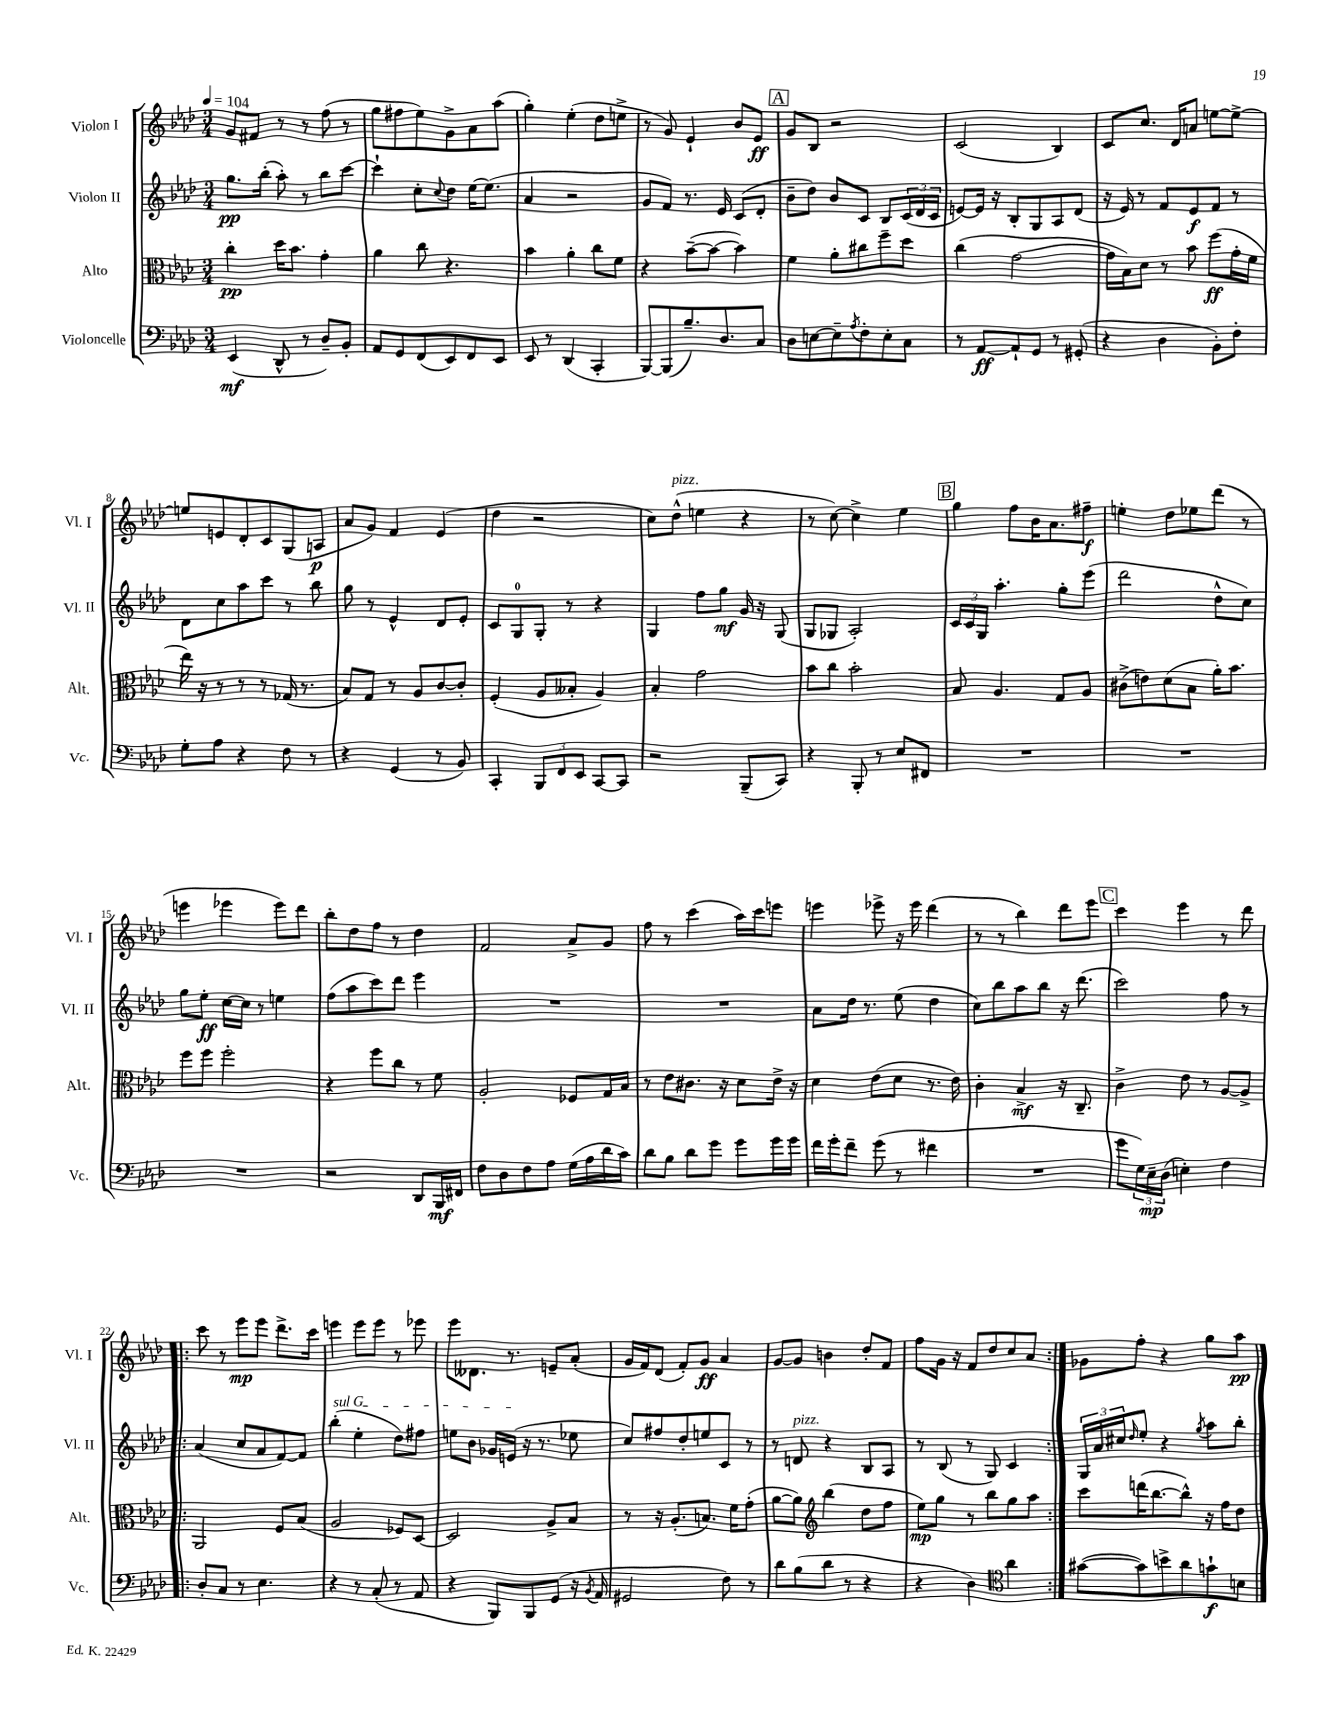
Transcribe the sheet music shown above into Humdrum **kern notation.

**kern	**kern	**kern	**kern
*staff4	*staff3	*staff2	*staff1
*clefF4	*clefC3	*clefG2	*clefG2
*k[b-e-a-d-]	*k[b-e-a-d-]	*k[b-e-a-d-]	*k[b-e-a-d-]
*M3/4	*M3/4	*M3/4	*M3/4
*MM104	*MM104	*MM104	*MM104
(4EE-	4cc'	8.gg	8g
.	.	.	8f#
.	.	(16bb-'	.
8DD-^^	16dd-	8aa-')	8r
.	8.b-	.	.
8r	.	8r	8r
8D-~)	4g'	8bb-	(8ff
8BB-'	.	[8ccc	8r
=	=	=	=
8AA-	4a-	4ccc`]	8gg
8GG	.	.	8ff#
(8FF	8cc	8cc'	8ee-)
.	.	8qqcc	.
8EE-)	4.r	8dd-	8g^
8FF	.	[16ee-	8a-
.	.	(8.ee-]	.
8EE-	.	.	(8aa-
=	=	=	=
8EE-	4b-	4a-	4gg')
8r	.	.	.
(4DD-	4a-'	2r	(4ee-'
4CC'	8cc	.	8dd-
.	8f	.	8ee^
=	=	=	=
[8BBB-)	4r	8g	8r
(8BBB-]	.	8f)	8g)
8.B-~)	([8b-~	8.r	4e-`
.	8b-_	.	.
8.D-	.	16e-	.
.	4b-])	(8c	8b-
8C	.	8d-'	8e-
=	=	=	=
8D-	4f	8b-~	8g
[8E	.	8dd-)	8B-
8E~]	8a-'	8b-	2r
8qA-	.	.	.
8F'	8cc#	8c	.
8E'	8ff~	8B-	.
8C	8dd-	(24c	.
.	.	24d-	.
.	.	24c	.
=	=	=	=
8r	(4cc	[8e)	(2c
[8AA-	.	16e]	.
.	.	16r	.
8AA-`]	[2g	8B-'	.
8GG	.	8G	.
8r	.	8A-	4B-)
(8GG#'	.	(8d-	.
=	=	=	=
4r	16g]	16r	8c
.	16B-)	16e-)	.
.	8d-	8r	8.cc
4D-	8r	8f	.
.	.	.	16d-
.	8b-	8e-	8a
8BB-')	(8ff	8f	[8ee
8F'	16g'	8r	8ee^_
.	16f	.	.
=	=	=	=
8G'	16ee-)	8d-	8ee]
.	16r	.	.
8A-	8r	8cc	8e
4r	8r	8aa-	8d-'
.	8r	8ccc	8c
8F	(16G-	8r	(8G
.	8.r	.	.
8r	.	8bb-	8A
=	=	=	=
4r	8B-)	8gg	8a-
.	8G	8r	8g)
(4GG	8r	4e-^^	4f
.	8A-	.	.
8r	[8c	8d-	(4e-
8BB-)	8c']	8e-'	.
=	=	=	=
4CC'	(4F'	8c	4dd-
.	.	8G	.
12BBB-	8A-	8G'	2r
12FF	.	.	.
.	8B--'	8r	.
12EE-	.	.	.
[8CC	4A-)	4r	.
8CC]	.	.	.
=	=	=	=
2r	4B-'	4G	8cc)
.	.	.	(8dd-^^
.	2g	8ff	4ee
.	.	8gg	.
(8BBB-~	.	16g	4r
.	.	16r	.
8CC)	.	(8G	.
=	=	=	=
4r	8b-	8G	8r
.	8cc	8G-	[8cc)
8BBB-'	2b-'	2A-')	4cc^]
8r	.	.	.
8E-	.	.	4ee-
8FF#	.	.	.
=	=	=	=
2.r	8B-	24c	4gg
.	.	24c	.
.	.	24G	.
.	4.A-	4.aa-'	.
.	.	.	8ff
.	.	.	16b-
.	.	.	8.a-
.	8G	8gg'	.
.	8A-	(8eee-	8ff#~
=	=	=	=
2.r	(8c#^	2ddd-	4ee'
.	8e)	.	.
.	(8d-	.	8dd-
.	8B-	.	8ee-
.	16a-')	8dd-^^	(8ddd-
.	8.b-	.	.
.	.	8cc)	8r
=	=	=	=
2.r	8ff	8gg	4eee
.	8ff	8ee-'	.
.	2ff'	[16cc	4eee-
.	.	16cc]	.
.	.	8r	.
.	.	4ee	8eee-)
.	.	.	8ddd-
=	=	=	=
2r	4r	(8ff	8bb-'
.	.	8aa-	8dd-
.	8ff	8ccc)	8ff
.	8cc	8ddd-	8r
8DD-	8r	4eee-	4dd-
16BBB-	8f	.	.
16FF#	.	.	.
=	=	=	=
8F	2A-'	2.r	2f
8D-	.	.	.
8F	.	.	.
8A-	.	.	.
(16G	8F-	.	8a-^
16A-	.	.	.
16d-	16G	.	8g
16c)	16B-	.	.
=	=	=	=
8d-	8r	2.r	8ff
8B-	8e-	.	8r
8d-	8.c#	.	(4ccc
8g	.	.	.
.	16r	.	.
8g	8d-	.	16aa-)
.	.	.	16ccc
16g	16e-^	.	8eee
16g	16r	.	.
=	=	=	=
16f	4d-	8a-	4eee
16g'	.	.	.
8f~	.	16dd-	.
.	.	8.r	.
(8g	(8e-	.	8eee-^
8r	8d-	(8ee-	16r
.	.	.	16eee-
4f#	8.r	4dd-	(4ddd-
.	16e-)	.	.
=	=	=	=
2.r	4c'	8cc)	8r
.	.	8bb-	8r
.	4B-^	8aa-	4bb-)
.	.	8bb-	.
.	16r	16r	8ddd-
.	8.C~	(8.ddd-	.
.	.	.	8eee-
=	=	=	=
8g	4c^	2ccc)	4ccc
24G)	.	.	.
24E-~	.	.	.
(24D-	.	.	.
4E')	8e-	.	4eee-
.	8r	.	.
4F	[8A-	8ff	8r
.	8A-^]	8r	8ddd-
=!|:	=!|:	=!|:	=!|:
8D-'	2AA-	(4a-	8ccc
8C	.	.	8r
8r	.	8cc	8eee-
4.E-	.	8a-	8eee-
.	8F	[8f)	8.ddd-^
.	(8B-	8f]	.
.	.	.	16ccc
=	=	=	=
4r	2A-	(4bb-'	4eee
8r	.	4ee-'	8eee
(8C'	.	.	8eee
8r	8F-)	8dd-)	8r
8AA-	[8D-	8ff#	8eee-
=	=	=	=
4r	2D-]	8ee	8eee-
.	.	8b-	8.d--
8BBB-)	.	16g-	.
.	.	(16e	8.r
8BBB-	.	16r	.
.	.	8.r	.
(8GG	8A-^	.	8e~
16r	8B-	8ee-	(8a-'
8qBB-	.	.	.
16AA-	.	.	.
=	=	=	=
2GG#	8r	8cc)	16g
.	.	.	16f)
.	16r	8ff#	(8d-
.	(8.A-'	.	.
.	.	8dd-'	8f')
.	8.B)	8ee	8g
8F)	.	8c	4a-
.	16f	.	.
8r	(8g'	8r	.
=	=	=	=
8d-	[8a-	8r	[8g
(8B-	8a-])	8d	8g]
*	*clefG2	*	*
8d-	(4bb-	4r	4b
8r	.	.	.
4r	8dd-	8B-	8dd-'
.	8ff	8A-	8f
=	=	=	=
4r	8ee-)	8r	8ff
.	8gg	(8B-	16g
.	.	.	16r
4D-)	8r	8r	8f
.	8bb-	8G)	8dd-
*clefC4	*	*	*
4a-	8gg	4c	8cc
.	8aa-	.	8a-
=:|!	=:|!	=:|!	=:|!
([8g#	8ccc	24G	8g-
.	.	24a-	.
.	.	24cc#	.
.	.	16qqdd-	.
8g#])	(16ddd	8ee-'	8ff'
.	[8.bb-	.	.
8b^	.	4r	4r
8a-	8bb-^^])	.	.
.	.	8qgg	.
8g`	16r	8aa-	8gg
.	16ff	.	.
8B	8dd-	8bb-'	8aa-
==	==	==	==
*-	*-	*-	*-
